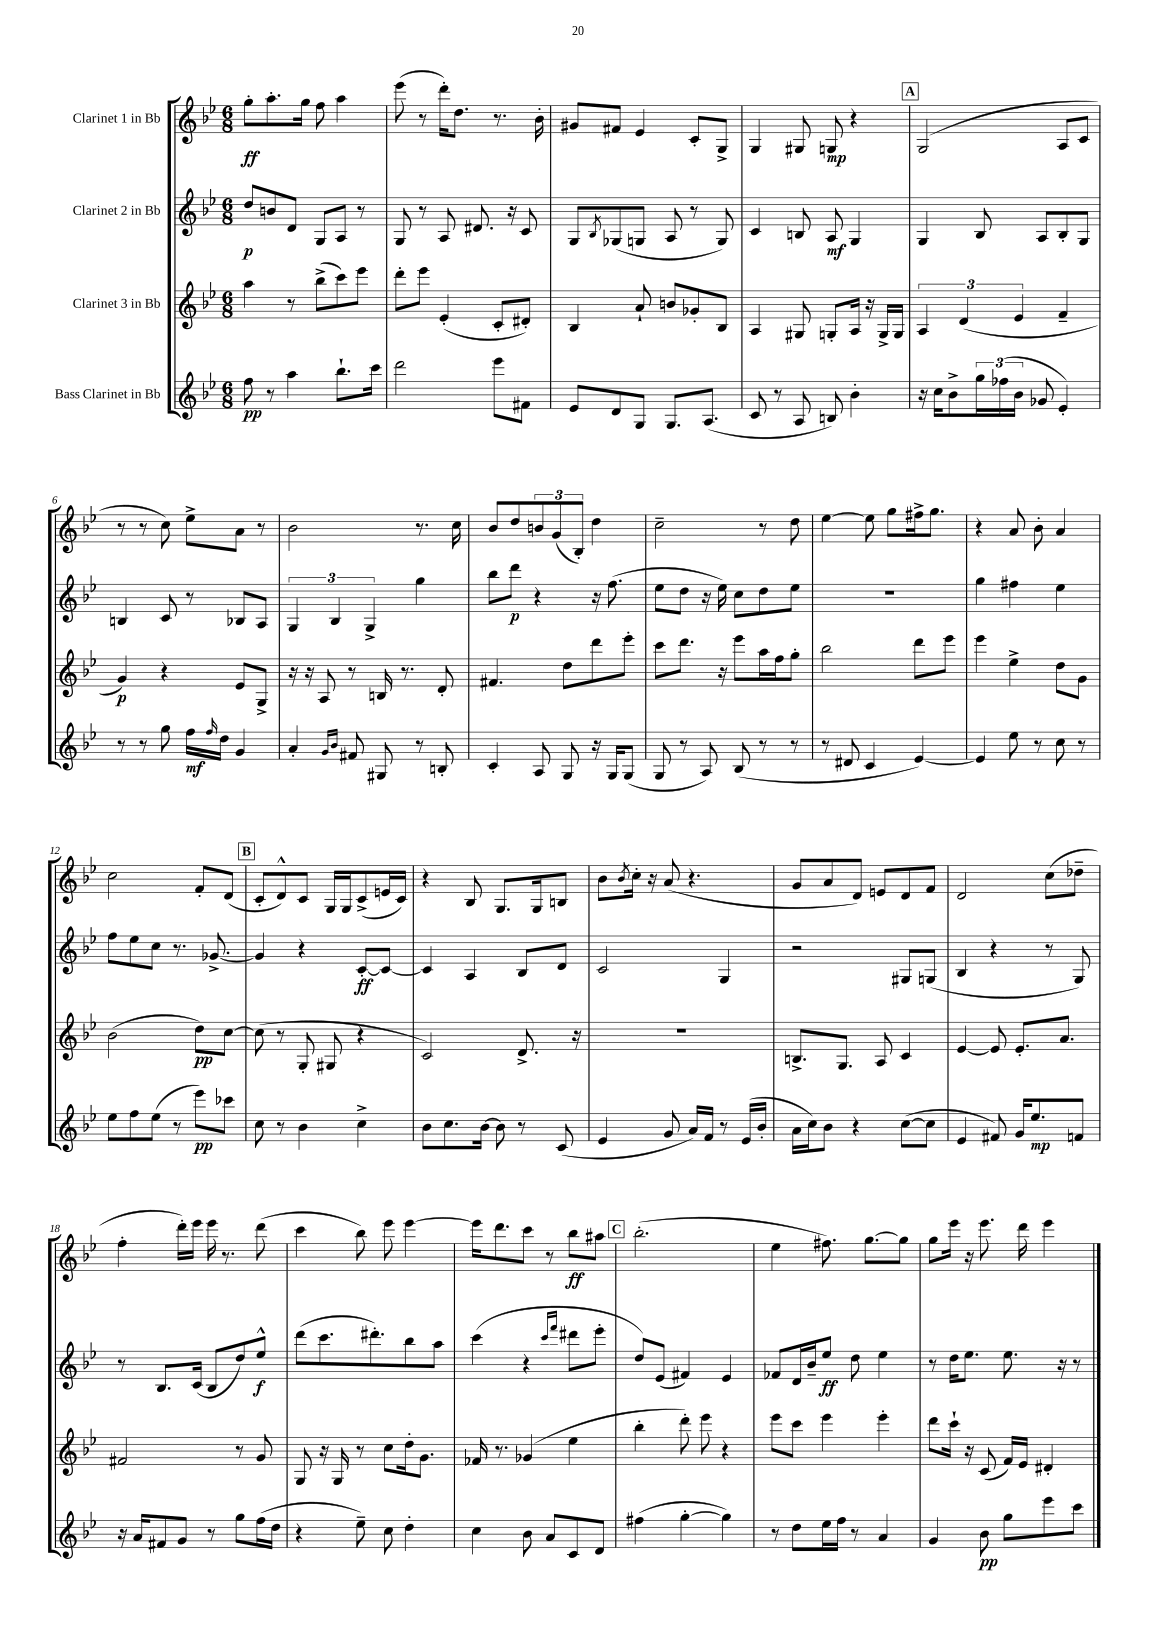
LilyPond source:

<<
\new StaffGroup <<
\new Staff = "s0" \with { instrumentName = "Clarinet 1 in Bb" } {
    \clef treble \key bes \major \numericTimeSignature \time 6/8
    g''8-.\ff a''8.-. g''16 f''8 a''4 |
    ees'''8( r8 d'''16-.) d''8. r8. bes'16-. |
    gis'8 fis'8 ees'4 c'8-. g8-> |
    g4 gis8 g8\mp r4 |
    \mark \markup { \box "A" } g2( a8 c'8 |
    r8 r8 c''8) ees''8-> a'8 r8 |
    bes'2 r8. c''16 |
    bes'8 d''8 \tuplet 3/2 { b'8 g'8( bes8-.) } d''4 |
    c''2-- r8 d''8 |
    ees''4~ ees''8 g''8 fis''16-> g''8. |
    r4 a'8 bes'8-. a'4 |
    c''2 f'8-. d'8( |
    \mark \markup { \box "B" } c'8-. d'8-^) c'8 g16 g16 c'8->( e'16 c'16) |
    r4 bes8 g8. g16 b8 |
    bes'8 \acciaccatura { bes'8 } c''16-. r16 a'8( r4. |
    g'8 a'8 d'8) e'8 d'8 f'8 |
    d'2 c''8( des''8-- |
    f''4-. d'''16-.) ees'''16 ees'''16 r8. d'''8( |
    c'''4 bes''8) ees'''8 ees'''4~ |
    ees'''16 d'''8. c'''8 r8 bes''8\ff ais''8 |
    \mark \markup { \box "C" } bes''2.-.( |
    ees''4 fis''8.) g''8.~ g''8 |
    g''8 ees'''16 r16 ees'''8. d'''16 ees'''4 \bar "|." |
}
\new Staff = "s1" \with { instrumentName = "Clarinet 2 in Bb" } {
    \clef treble \key bes \major \numericTimeSignature \time 6/8
    d''8\p b'8 d'8 g8 a8 r8 |
    g8 r8 a8 dis'8. r16 c'8 |
    g8 \acciaccatura { bes8 } ges8( g8 a8 r8 g8) |
    c'4 b8 a8\mf g4 |
    \mark \markup { \box "A" } g4 bes8 a8 bes8-. g8 |
    b4 c'8 r8 bes8 a8 |
    \tuplet 3/2 { g4 bes4 g4-> } g''4 |
    bes''8 d'''8\p r4 r16 f''8.( |
    ees''8 d''8 r16 ees''16) c''8 d''8 ees''8 |
    R2. |
    g''4 fis''4 ees''4 |
    f''8 ees''8 c''8 r8. ges'8.~-> |
    \mark \markup { \box "B" } ges'4 r4 c'8~-.\ff c'8~ |
    c'4 a4 bes8 d'8 |
    c'2 g4 |
    r2 gis8 g8( |
    bes4 r4 r8 g8) |
    r8 bes8. c'16( bes8 d''8) ees''8-^\f |
    d'''8( c'''8. dis'''8.-.) bes''8 a''8 |
    c'''4( r4 \grace { c'''16 f'''16 } dis'''8 ees'''8-. |
    \mark \markup { \box "C" } d''8) ees'8( fis'4) ees'4 |
    fes'8 d'16 bes'16-- ees''8\ff d''8 ees''4 |
    r8 d''16 ees''8. ees''8. r16 r8 \bar "|." |
}
\new Staff = "s2" \with { instrumentName = "Clarinet 3 in Bb" } {
    \clef treble \key bes \major \numericTimeSignature \time 6/8
    a''4 r8 bes''8->( c'''8) ees'''8 |
    d'''8-. ees'''8 ees'4-.( c'8-. dis'8-.) |
    bes4 a'8-! b'8 ges'8-. bes8 |
    a4 gis8 g8-. a16 r16 g16-> g16 |
    \mark \markup { \box "A" } \tuplet 3/2 { a4 d'4( ees'4 } f'4-- |
    g'4\p) r4 ees'8 g8-> |
    r16 r16 a8 r8 b16 r8. d'8-. |
    fis'4. d''8 d'''8 ees'''8-. |
    c'''8 d'''8. r16 ees'''8 a''16 f''16 g''8-. |
    bes''2 d'''8 ees'''8 |
    ees'''4 ees''4-> d''8 g'8 |
    bes'2( d''8\pp) c''8~ |
    \mark \markup { \box "B" } c''8( r8 g8-. gis8 r4 |
    c'2) d'8.-> r16 |
    R2. |
    b8.-> g8. a8 c'4 |
    ees'4~ ees'8 ees'8.-. a'8. |
    fis'2 r8 g'8 |
    g8 r16 g16 r8 c''8 d''16-. g'8. |
    fes'16 r8. ges'4( ees''4 |
    \mark \markup { \box "C" } bes''4-. d'''8-.) ees'''8 r4 |
    ees'''8 c'''8 ees'''4 ees'''4-. |
    d'''8 c'''16-! r16 c'8( f'16) ees'16 dis'4-. \bar "|." |
}
\new Staff = "s3" \with { instrumentName = "Bass Clarinet in Bb" } {
    \clef treble \key bes \major \numericTimeSignature \time 6/8
    f''8\pp r8 a''4 bes''8.-! c'''16 |
    d'''2 ees'''8 fis'8 |
    ees'8 d'8 g8 g8. a8.( |
    c'8 r8 a8 b8) bes'4-. |
    \mark \markup { \box "A" } r16 c''16 bes'8-> \tuplet 3/2 { g''16 fes''16( bes'16 } ges'8 ees'4-.) |
    r8 r8 g''8 f''16\mf \grace { f''16 } d''16 g'4 |
    a'4-. \grace { g'16 bes'16 } fis'8 gis8 r8 b8-. |
    c'4-. a8 g8 r16 g16 g8( |
    g8 r8 a8) bes8( r8 r8 |
    r8 dis'8 c'4 ees'4~) |
    ees'4 ees''8 r8 c''8 r8 |
    ees''8 f''8 ees''8( r8 ees'''8\pp) ces'''8 |
    \mark \markup { \box "B" } c''8 r8 bes'4 c''4-> |
    bes'8 c''8. bes'16~ bes'8 r8 c'8( |
    ees'4 g'8 a'16) f'16 r8 ees'16( bes'16-. |
    a'16 c''16) bes'8 r4 c''8~( c''8 |
    ees'4 fis'8) g'16 ees''8.\mp f'8 |
    r16 a'16 fis'8 g'8 r8 g''8 f''16( d''16 |
    r4 ees''8--) c''8 d''4-. |
    c''4 bes'8 a'8 c'8 d'8 |
    \mark \markup { \box "C" } fis''4( g''4~-. g''4) |
    r8 d''8 ees''16 f''16 r8 a'4 |
    g'4 bes'8\pp g''8 ees'''8 c'''8 \bar "|." |
}
>>
>>
